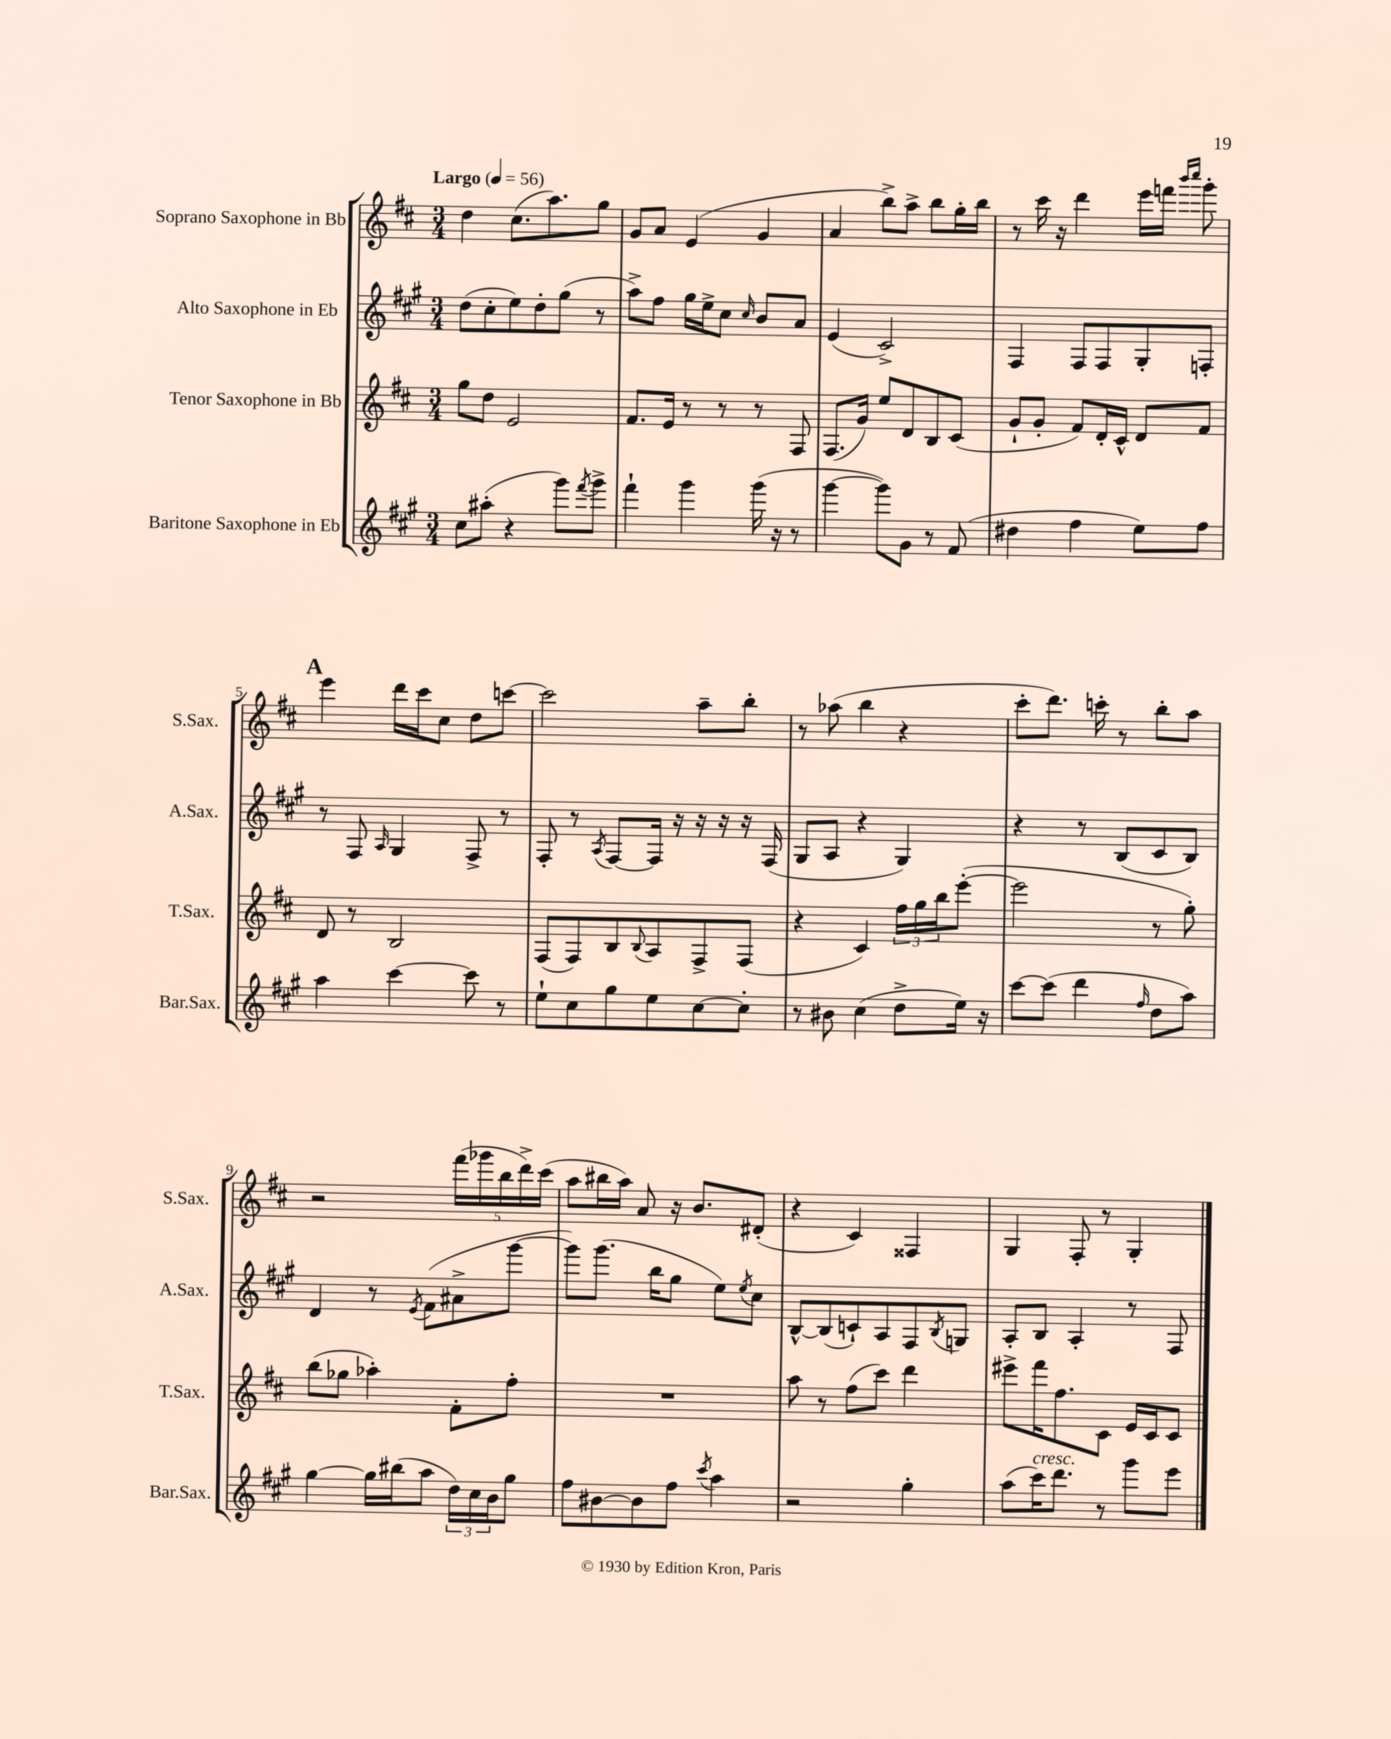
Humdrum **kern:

**kern	**kern	**kern	**kern
*staff4	*staff3	*staff2	*staff1
*clefG2	*clefG2	*clefG2	*clefG2
*k[f#c#g#]	*k[f#c#]	*k[f#c#g#]	*k[f#c#]
*M3/4	*M3/4	*M3/4	*M3/4
*MM56	*MM56	*MM56	*MM56
8cc#\L	8gg\L	(8dd\L	4dd\
(8aa#'\J	8dd\J	8cc#'\	.
4r	2e/	8ee\)	(8.cc#\L
.	.	8dd'\	.
.	.	.	8.aa\)
8ggg#\L)	.	(8gg#\J	.
8qfff#/	.	.	.
8ggg#^\J	.	8r	8gg\J
=	=	=	=
4fff#`\	8.f#/L	8aa^\L)	8g/L
.	.	8ff#\J	8a/J
.	16e/Jk	.	.
4ggg#\	8r	16gg#\LL	(4e/
.	.	16ee^\J	.
.	8r	8cc#\J	.
.	.	16qqcc#/	.
(16ggg#\	8r	8b/L	4g/
16r	.	.	.
8r	8F#/	8a/J	.
=	=	=	=
[4ggg#\	(8.F#/L	(4e/	4a/
.	16g/Jk)	.	.
8ggg#\]L)	8ee/L	2c#^/)	8bb^\L)
8g#\J	8d/	.	8aa^\J
8r	8B/	.	8bb\L
(8f#/	(8c#/J	.	16gg'\L
.	.	.	16bb\JJ
=	=	=	=
4dd#\	8g`/L	4F#/	8r
.	8g'/J	.	16ccc#\
.	.	.	16r
4ff#\	8f#/L)	8F#/L	4ddd\
.	16d'/L	8F#/	.
.	16c#^^/JJ	.	.
8ee\L)	8d/L	8G#'/	16eee\LL
.	.	.	16fff\JJ
.	.	.	16qqbbb/LL
.	.	.	16qqcccc#/JJ
8ff#\J	8f#/J	8F'/J	8ggg'\
=	=	=	=
4aa\	8d/	8r	4eee\
.	8r	8F#/	.
.	.	16qqA/	.
[4ccc#\	2B/	4G#/	16ddd\LL
.	.	.	16ccc#\J
.	.	.	8cc#\J
8ccc#\]	.	8F#^/	8dd\L
8r	.	8r	[8ccc\J
=	=	=	=
8ee`\L	(8F#/L	8F#'/	2ccc\]
8cc#\	8F#/)	8r	.
.	.	8qA/	.
8gg#\	8B/	[8F#/L	.
.	8qqB/	.	.
8ee\	8A/	16F#/]Jk	.
.	.	16r	.
[8cc#\	8F#^/	16r	8aa~\L
.	.	16r	.
8cc#'\]J	(8F#/J	16r	8bb'\J
.	.	(16F#/	.
=	=	=	=
8r	4r	8G#/L	8r
8b#\	.	8A/J	(8aa-\
(4cc#\	4c#/)	4r	4bb\
8dd^\L	24ff#\LL	4G#/)	4r
.	24gg\	.	.
.	24bb\J	.	.
16ee\Jk)	([8eee'\J	.	.
16r	.	.	.
=	=	=	=
[8ccc#\L	2eee\]	4r	8ccc#'\L
(8ccc#\]J	.	.	8.ddd\J)
4ddd\	.	8r	.
.	.	.	16ccc'\
.	.	(8B/L	8r
16qqff#/	.	.	.
8dd\L	8r	8c#/	8bb'\L
8aa\J)	8gg'\)	8B/J)	8aa\J
=	=	=	=
[4gg#\	(8bb\L	4d/	2r
.	8gg-\J	.	.
16gg#\]LL	4aa-'\)	8r	.
(16bb#\J	.	.	.
.	.	8qe/	.
8aa\J	.	(8f#\L	.
24dd\LL)	8f#'\L	8a#^\	(20fff#\LL
24cc#\	.	.	.
.	.	.	20ggg-\
24b\J	.	.	.
.	.	.	20bb\
8gg#\J	8ff#'\J	[8ggg#\J	.
.	.	.	20ddd^\)
.	.	.	(20ccc#\JJ
=	=	=	=
8ff#\L	2.r	8ggg#\]L)	8aa\L
[8b#\	.	(8.ggg#\J	16bb#\L
.	.	.	16aa\JJ)
8b#\]	.	.	8a/
.	.	16bb\LK	.
8ff#\J	.	8gg#\J	16r
.	.	.	8.b/L
8qccc#/	.	.	.
4aa\	.	8ee\L)	.
.	.	8qee/	.
.	.	8cc#\J	(8d#'/J
=	=	=	=
2r	8aa\	[8B^^/L	4r
.	8r	(8B/]	.
.	(8ff#\L	8c`/)	4c#/)
.	8ccc#\J)	8A/	.
4gg#'\	4ddd\	8F#/	4F##/
.	.	8qB/	.
.	.	8G/J	.
=	=	=	=
(8aa\L	8eee#^\L	8A'/L	4G/
16ccc#\K)	16fff#\K	8B/J	.
8.ddd\J	8.ff#\	.	.
.	.	4A'/	8F#'/
8r	8c#\J	.	8r
8ggg#\L	16e/LL	8r	4G'/
.	16c#/J	.	.
8eee\J	8c#/J	8F#/	.
==	==	==	==
*-	*-	*-	*-
